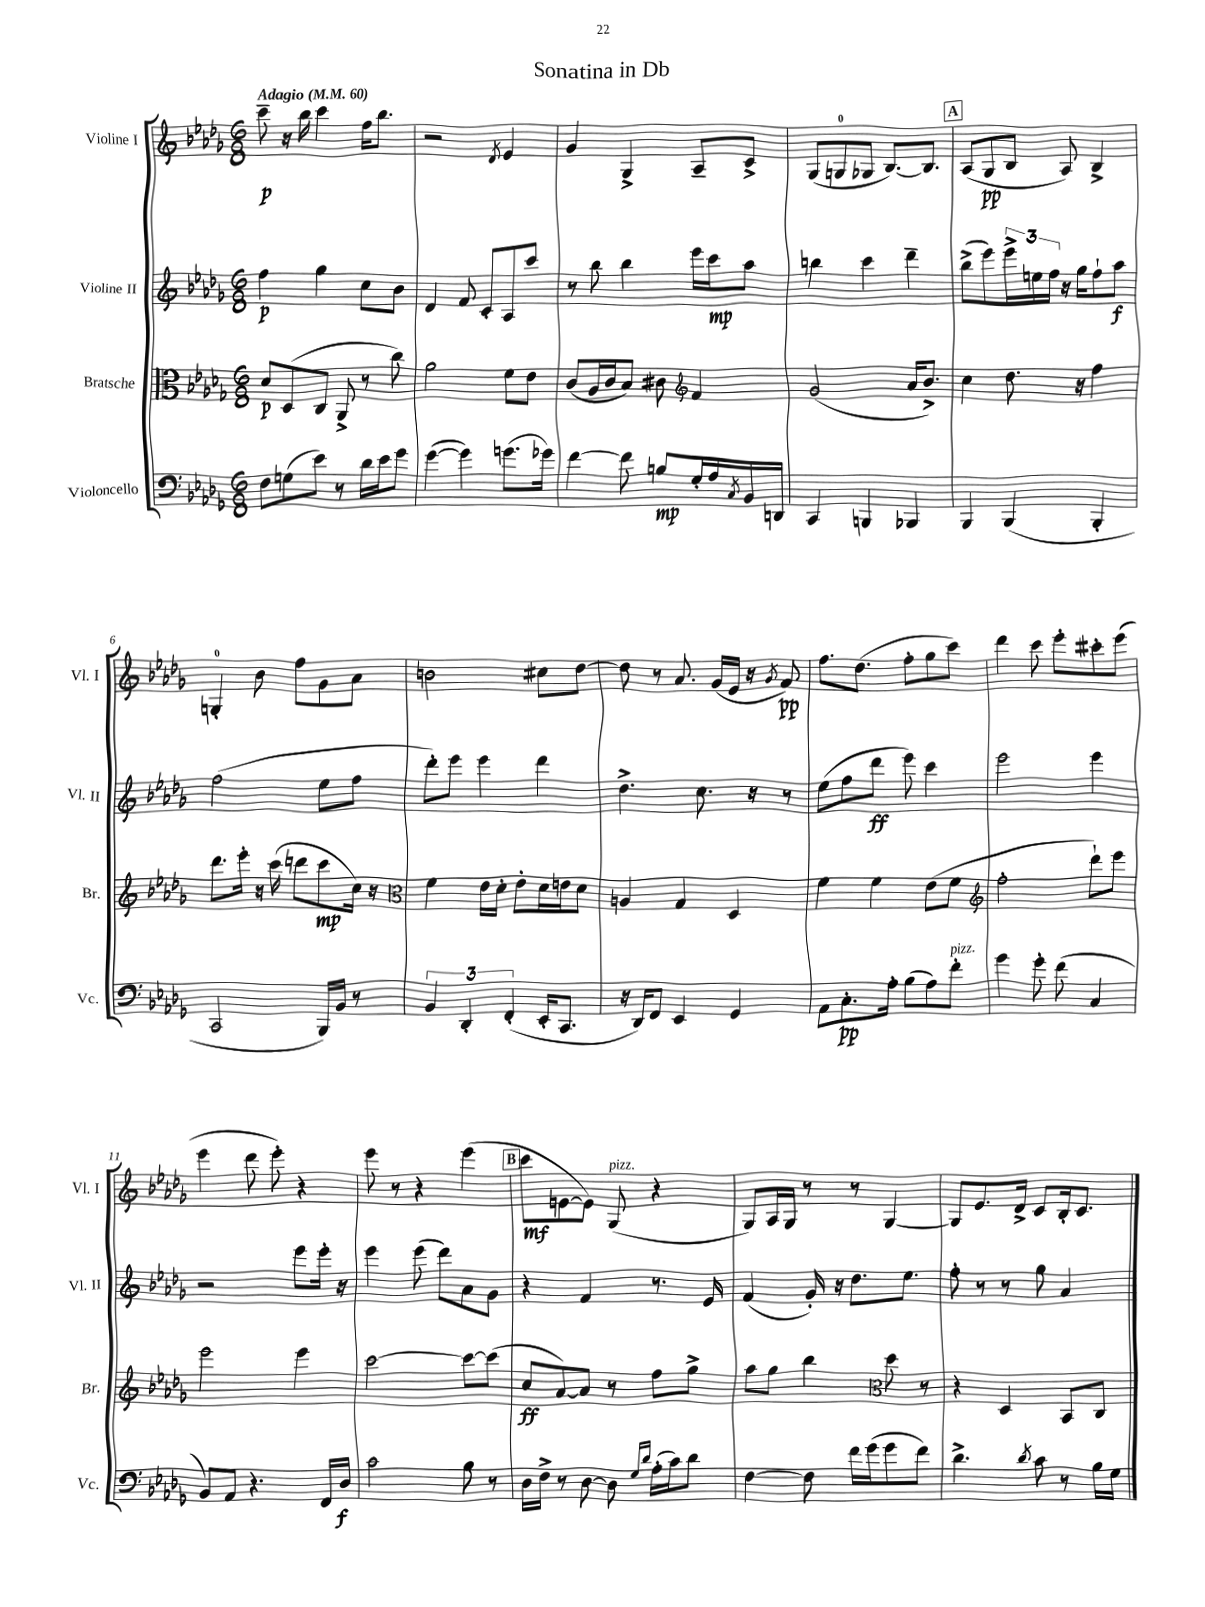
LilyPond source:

\header { title = "Sonatina in Db" }
<<
\new StaffGroup <<
\new Staff = "s0" \with { instrumentName = "Violine I" shortInstrumentName = "Vl. I" } {
    \clef treble \key des \major \numericTimeSignature \time 6/8 \tempo "Adagio" 4 = 60
    c'''8--\p r16 bes''16 c'''4 f''16 bes''8. |
    r2 \acciaccatura { des'8 } ees'4 |
    ges'4 ges4-> aes8-- c'8-> |
    ges8( g8-0 ges8 bes8.~) bes8. |
    \mark \markup { \box "A" } aes8( ges8\pp bes8 aes8) bes4-> |
    g4-0-. bes'8 f''8 ges'8 aes'8 |
    b'2 cis''8 des''8~ |
    des''8 r8 aes'8. ges'16( ees'16 r16 \acciaccatura { ges'8 } f'8\pp) |
    f''8. des''8.( f''8-. ges''8 c'''8) |
    des'''4 c'''8 ees'''8-. cis'''8-. ees'''8( |
    ees'''4 des'''8 ees'''8-.) r4 |
    ees'''8 r8 r4 ees'''4( |
    \mark \markup { \box "B" } c'''8\mf e'8~ e'8) ges8^\markup { \italic "pizz." }( r4 |
    ges8) aes16 ges16 r8 r8 ges4~ |
    ges8 ees'8. des'16-> c'8 bes16-. c'8. \bar "|." |
}
\new Staff = "s1" \with { instrumentName = "Violine II" shortInstrumentName = "Vl. II" } {
    \clef treble \key des \major \numericTimeSignature \time 6/8
    f''4\p ges''4 c''8 bes'8 |
    des'4 f'8 c'8-. aes8 c'''8 |
    r8 bes''8 bes''4 ees'''16 c'''16\mp aes''8 |
    b''4 c'''4 des'''4-- |
    \mark \markup { \box "A" } bes''8->( ees'''8) \tuplet 3/2 { ees'''16-> e''16 f''16 } r16 ges''16 f''8-! aes''8\f |
    f''2( ees''8 f''8 |
    des'''8-.) ees'''8 ees'''4 des'''4 |
    des''4.-> c''8. r16 r8 |
    ees''8( f''8 des'''8\ff ees'''8) c'''4 |
    ees'''2 ees'''4 |
    r2 ees'''8 ees'''16-. r16 |
    ees'''4 ees'''8( des'''8) aes'8 ges'8 |
    \mark \markup { \box "B" } r4 f'4 r8. ees'16 |
    f'4( ges'16-.) r16 des''8. ees''8. |
    f''8-. r8 r8 ges''8 aes'4 \bar "|." |
}
\new Staff = "s2" \with { instrumentName = "Bratsche" shortInstrumentName = "Br." } {
    \clef alto \key des \major \numericTimeSignature \time 6/8
    des'8\p des8( c8 aes,8-> r8 c''8) |
    aes'2 f'8 ees'8 |
    c'8( aes16 c'16 bes8) cis'8 \clef treble f'4 |
    ges'2( aes'16 bes'8.->) |
    \mark \markup { \box "A" } c''4 des''8. r16 f''4 |
    des'''8. ees'''16-. r16 c'''16( d'''8 c'''8\mp c''16) r16 |
    \clef alto f'4 ees'16 des'16-. ees'8-. des'16 e'16 des'8 |
    a4 ges4 des4 |
    f'4 f'4 ees'8( f'8 |
    \clef treble f''2-. des'''8-!) ees'''8 |
    ees'''2 ees'''4 |
    c'''2~ c'''8~ c'''8( |
    \mark \markup { \box "B" } c''8\ff aes'8~) aes'8 r8 f''8 ges''8-> |
    aes''8 ges''8 bes''4 \clef alto des''8 r8 |
    r4 des4 bes,8 c8 \bar "|." |
}
\new Staff = "s3" \with { instrumentName = "Violoncello" shortInstrumentName = "Vc." } {
    \clef bass \key des \major \numericTimeSignature \time 6/8
    f8 g8( ees'8) r8 des'16 ees'16 ges'8 |
    ges'4~( ges'4) g'8.( ges'16) |
    f'4~ f'8 b8\mp ges16-. aes16 \acciaccatura { c8 } bes,16 d,16 |
    c,4 b,,4 bes,,4 |
    \mark \markup { \box "A" } bes,,4 bes,,4( bes,,4-. |
    c,2 bes,,16) bes,16 r8 |
    \tuplet 3/2 { bes,4 des,4-. f,4-.( } ees,16-. c,8. |
    r16 des,16) f,8 ees,4 ges,4 |
    aes,8 c8.-.\pp aes16-. bes8( aes8) f'8-.^\markup { \italic "pizz." } |
    ges'4 ges'8-. f'8( c4 |
    bes,8) aes,8 r4. f,16 des16\f |
    c'2 bes8 r8 |
    \mark \markup { \box "B" } des16 f16-> r8 des8~ des8 \grace { ges16 des'16 } aes16-.( c'16) des'8 |
    f4~ f8 f'16 ges'16( ges'8 f'8) |
    des'4.-> \acciaccatura { des'8 } c'8 r8 bes16 ges16 \bar "|." |
}
>>
>>
